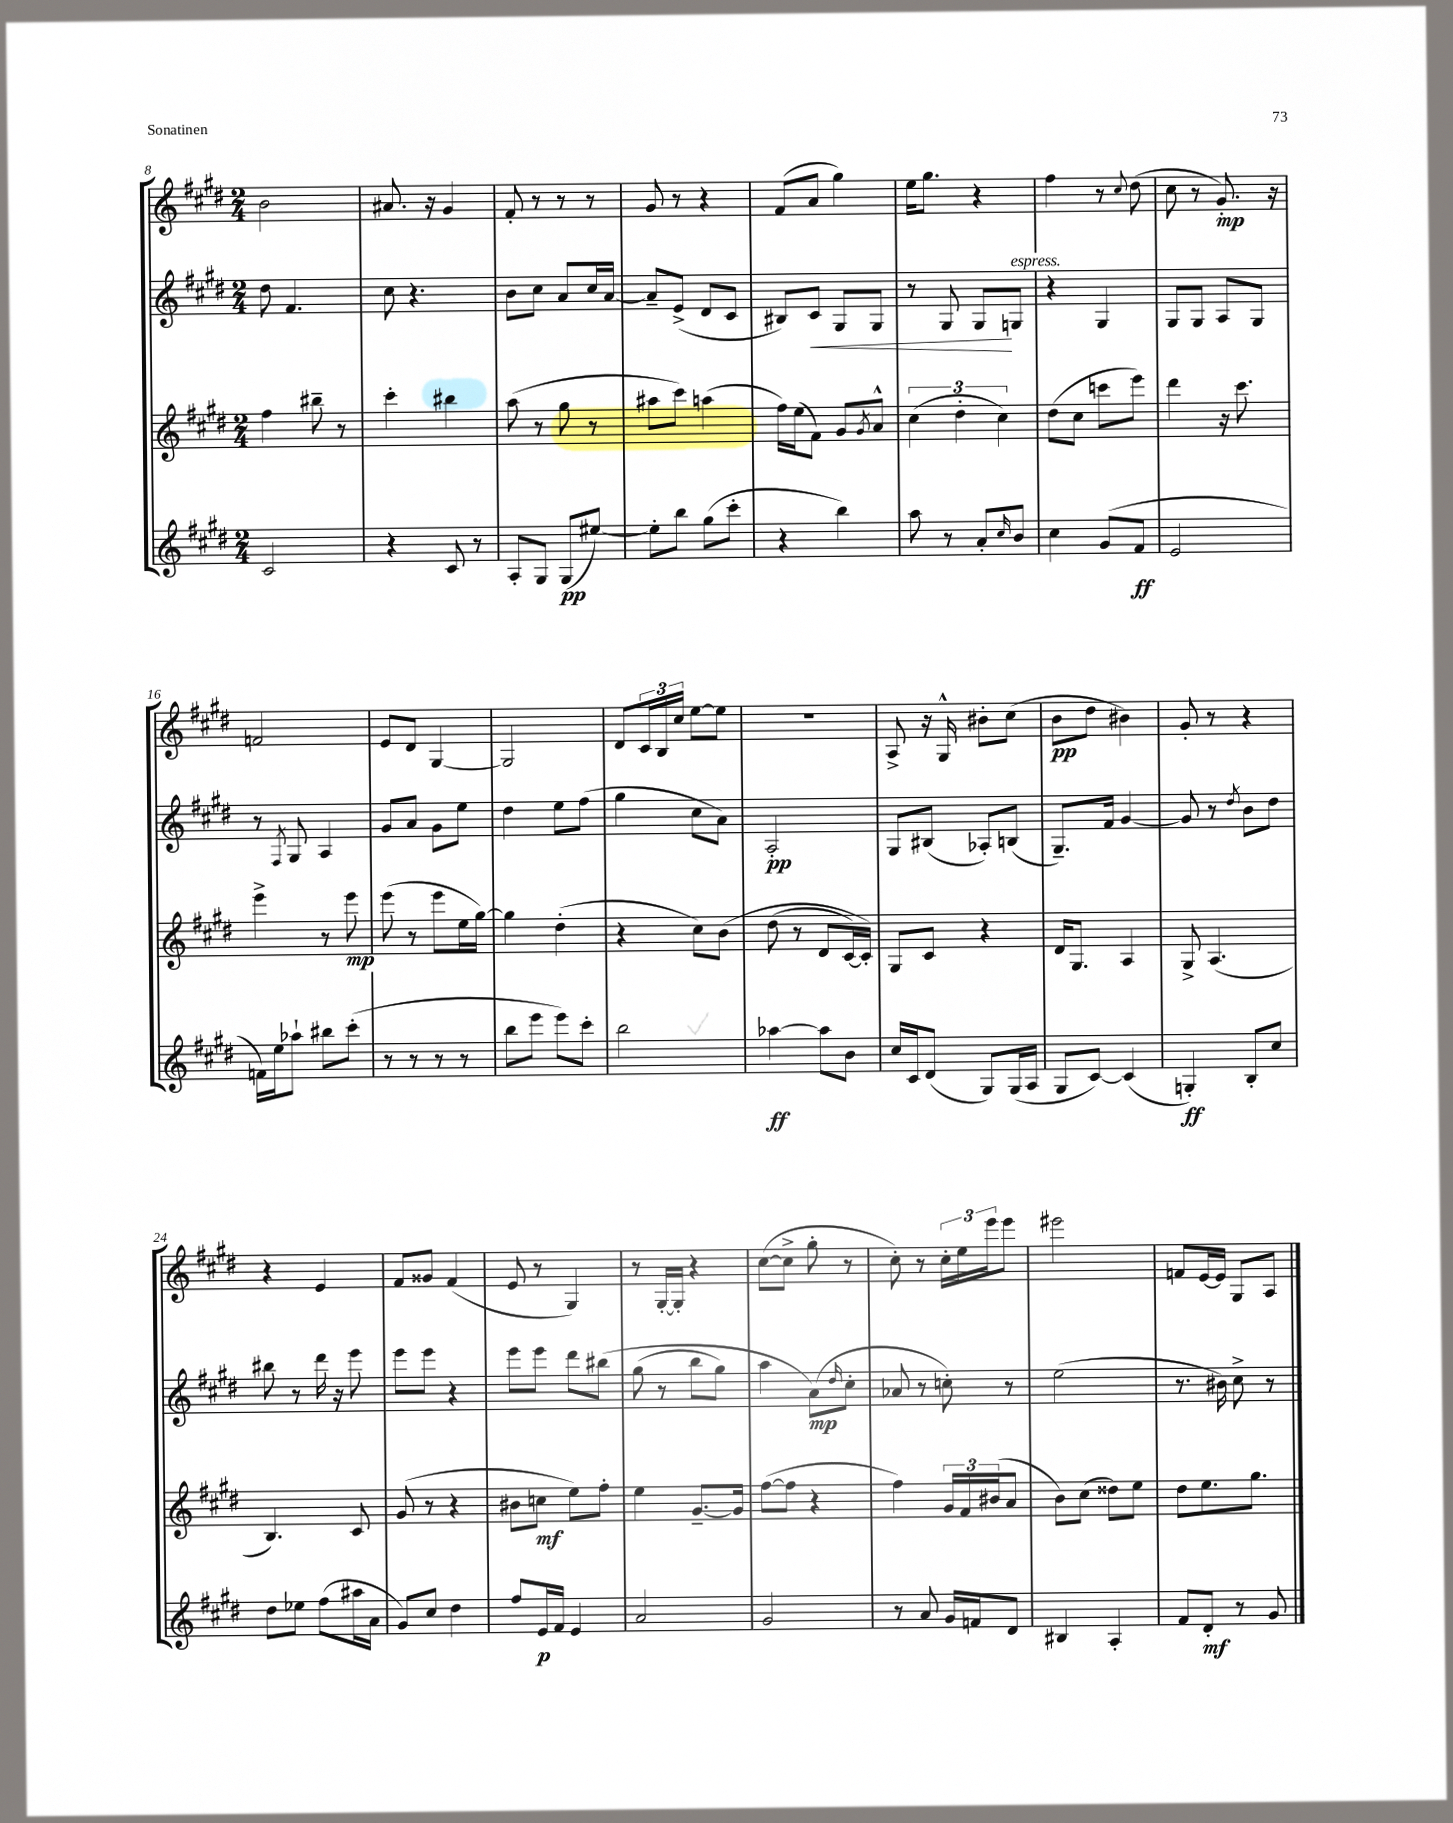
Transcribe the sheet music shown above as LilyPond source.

<<
\new StaffGroup <<
\new Staff = "s0" {
    \clef treble \key e \major \numericTimeSignature \time 2/4
    b'2 |
    ais'8. r16 gis'4 |
    fis'8-. r8 r8 r8 |
    gis'8 r8 r4 |
    fis'8( a'8 gis''4) |
    e''16 gis''8. r4 |
    fis''4 r8 \appoggiatura { cis''8 } dis''8( |
    cis''8 r8 gis'8.-.\mp) r16 |
    f'2 |
    e'8 dis'8 gis4~ |
    gis2 |
    dis'8 \tuplet 3/2 { cis'16 b16 cis''16 } e''8~ e''8 |
    r2 |
    a8-> r16 gis16-^ bis'8-. cis''8( |
    b'8\pp dis''8 bis'4) |
    gis'8-. r8 r4 |
    r4 e'4 |
    fis'8 gisis'8 fis'4( |
    e'8 r8 gis4) |
    r8 gis16~-. gis16-. r4 |
    cis''8~( cis''8-> gis''8-. r8 |
    cis''8-.) r8 \tuplet 3/2 { cis''16-. e''16 e'''16 } e'''8 |
    eis'''2 |
    f'8 e'16~ e'16 gis8 a8 \bar "|." |
}
\new Staff = "s1" {
    \clef treble \key e \major \numericTimeSignature \time 2/4
    dis''8 fis'4. |
    cis''8 r4. |
    b'8 cis''8 a'8 cis''16 a'16~ |
    a'8-- e'8->( dis'8 cis'8 |
    bis8) cis'8\< gis8 gis8 |
    r8 gis8 gis8\! g8^\markup { \italic "espress." } |
    r4 gis4 |
    gis8 gis8 a8 gis8 |
    r8 \acciaccatura { fis8 } gis8 a4 |
    gis'8 a'8 gis'8 e''8 |
    dis''4 e''8 fis''8( |
    gis''4 cis''8 a'8) |
    a2-.\pp |
    gis8 bis8( aes8-.) b8( |
    gis8.--) fis'16 gis'4~ |
    gis'8 r8 \acciaccatura { dis''8 } b'8 dis''8 |
    bis''8 r8 dis'''16 r16 e'''8 |
    e'''8 e'''8 r4 |
    e'''8 e'''8 dis'''8 bis''8\( |
    gis''8( r8 b''8 gis''8) |
    a''4 a'8\mp(\) \grace { dis''16 } cis''8-. |
    aes'8 r8 c''8-.) r8 |
    e''2( |
    r8. bis'16) cis''8-> r8 \bar "|." |
}
\new Staff = "s2" {
    \clef treble \key e \major \numericTimeSignature \time 2/4
    fis''4 bis''8-- r8 |
    cis'''4-. bis''4 |
    a''8( r8 gis''8 r8 |
    ais''8 cis'''8) a''4( |
    fis''16) e''16( fis'8) gis'8 \acciaccatura { gis'8 } a'8-^ |
    \tuplet 3/2 { cis''4( dis''4-. cis''4) } |
    dis''8( cis''8 c'''8 e'''8) |
    dis'''4 r16 cis'''8. |
    e'''4-> r8 e'''8\mp |
    e'''8( r8 e'''8 e''16 gis''16~) |
    gis''4 dis''4-.( |
    r4 cis''8) b'8\( |
    dis''8( r8 dis'8 cis'16~) cis'16-.\) |
    gis8 cis'8 r4 |
    dis'16 gis8. a4 |
    gis8-> a4.( |
    b4.) cis'8 |
    gis'8( r8 r4 |
    bis'8 c''8\mf e''8) fis''8-. |
    e''4 gis'8.~-- gis'16 |
    fis''8~( fis''8 r4 |
    fis''4) \tuplet 3/2 { gis'16 fis'16 bis'16( } a'8 |
    b'8) cis''8( disis''8) e''8 |
    dis''8 e''8. gis''8. \bar "|." |
}
\new Staff = "s3" {
    \clef treble \key e \major \numericTimeSignature \time 2/4
    cis'2 |
    r4 cis'8 r8 |
    a8-. gis8 gis8\pp( eis''8~) |
    eis''8-. b''8 gis''8( cis'''8-. |
    r4 b''4) |
    a''8 r8 a'8-. \grace { cis''16 } b'8 |
    cis''4 gis'8( fis'8\ff |
    e'2 |
    f'16) e''16 aes''8-! bis''8 cis'''8-.( |
    r8 r8 r8 r8 |
    b''8 e'''8 e'''8) cis'''8-. |
    b''2 |
    aes''4~\ff aes''8 b'8 |
    cis''16 cis'16 dis'8( gis8) gis16( a16 |
    gis8 cis'8~) cis'4( |
    g4-.\ff) b8-. cis''8 |
    dis''8 ees''8 fis''8( ais''16 a'16 |
    gis'8) cis''8 dis''4 |
    fis''8 e'16\p fis'16 e'4 |
    a'2 |
    gis'2 |
    r8 a'8 gis'16 f'16 dis'8 |
    bis4 a4-. |
    fis'8 dis'8-.\mf r8 gis'8 \bar "|." |
}
>>
>>
\layout { \context { \Score currentBarNumber = #8 } }
